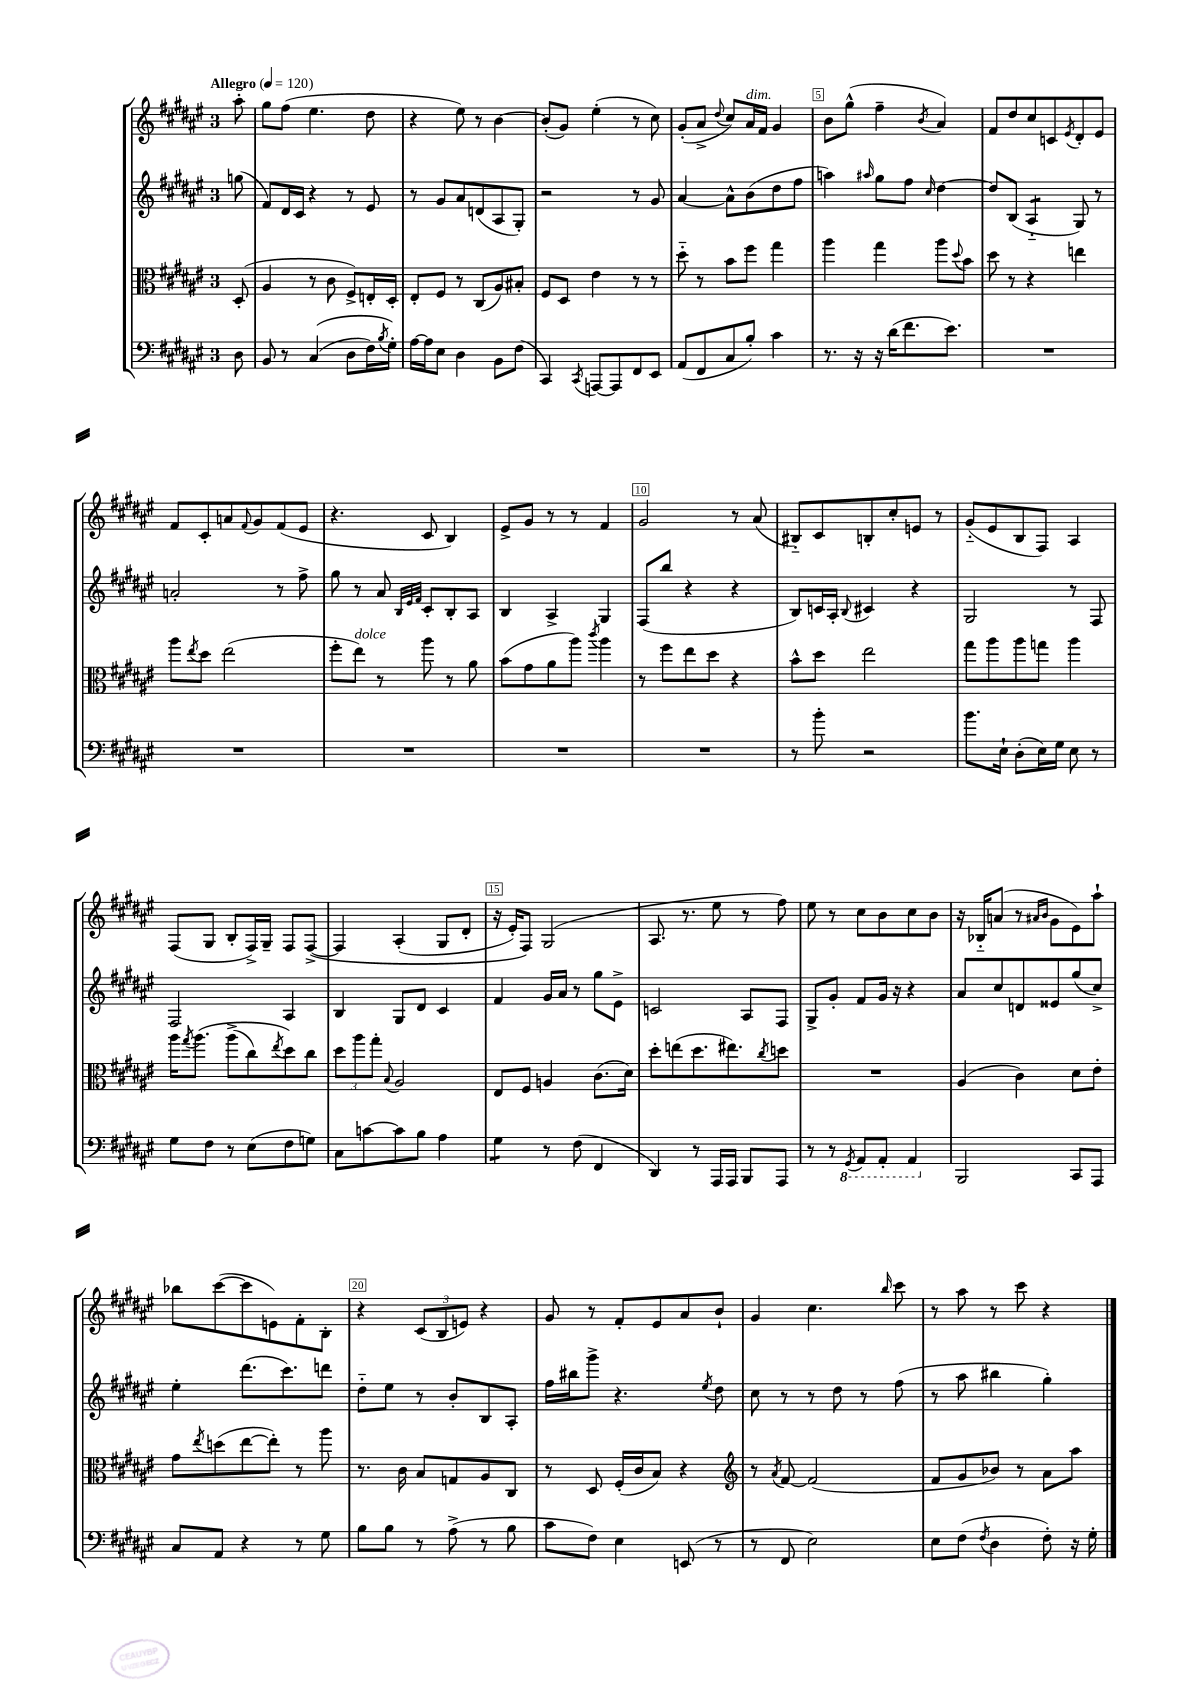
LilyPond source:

<<
\new StaffGroup <<
\new Staff = "s0" {
    \clef treble \key fis \major \once \override Staff.TimeSignature.style = #'single-digit \time 3/4 \partial 8 \tempo "Allegro" 4 = 120
    ais''8-. |
    gis''8 fis''8( eis''4. dis''8 |
    r4 eis''8) r8 b'4~ |
    b'8-.( gis'8) eis''4-.( r8 cis''8) |
    gis'8-.( ais'8-> \appoggiatura { dis''8 } cis''8) ais'16^\markup { \italic "dim." } fis'16 gis'4 |
    b'8 gis''8-^( fis''4-- \acciaccatura { b'8 } ais'4) |
    fis'8 dis''8 cis''8 c'8 \acciaccatura { eis'8 } dis'8-. eis'8 |
    fis'8 cis'8-. a'8 \appoggiatura { fis'8 } gis'8 fis'8( eis'8 |
    r4. cis'8 b4) |
    eis'8-> gis'8 r8 r8 fis'4 |
    gis'2 r8 ais'8( |
    bis8-_) cis'8 b8-. cis''8-. e'8 r8 |
    gis'8-_( eis'8 b8 fis8) ais4 |
    fis8( gis8 b8-. fis16->) gis16-- fis8 fis8~->\( |
    fis4 ais4-.( gis8 dis'8-. |
    r16 eis'16-.) fis8\) gis2( |
    ais8. r8. eis''8 r8 fis''8) |
    eis''8 r8 cis''8 b'8 cis''8 b'8 |
    r16 bes16-_ a'8( r8 \grace { ais'16 b'16 } gis'8 eis'8) ais''8-! |
    bes''8 cis'''8~( cis'''8 e'8) fis'8-. b8-. |
    r4 \tuplet 3/2 { cis'8( b8 e'8) } r4 |
    gis'8 r8 fis'8-. eis'8 ais'8 b'8-! |
    gis'4 cis''4. \grace { b''16 } cis'''8 |
    r8 ais''8 r8 cis'''8 r4 \bar "|." |
}
\new Staff = "s1" {
    \clef treble \key fis \major \once \override Staff.TimeSignature.style = #'single-digit \time 3/4 \partial 8
    g''8( |
    fis'8) dis'16 cis'16 r4 r8 eis'8 |
    r8 gis'8 ais'8 d'8( ais8 gis8-.) |
    r2 r8 gis'8 |
    ais'4~ ais'8-^ b'8( dis''8 fis''8 |
    a''4) \grace { ais''16 } gis''8 fis''8 \grace { cis''16 } dis''4~ |
    dis''8 b8( ais4:8-_ gis8) r8 |
    a'2-. r8 fis''8-> |
    gis''8 r8 ais'8 \grace { b32 eis'32 fis'32 } cis'8-. b8-. ais8 |
    b4 ais4-> gis4 |
    fis8( b''8 r4 r4 |
    b8) c'16 ais16-. \appoggiatura { b8 } cis'4 r4 |
    gis2 r8 fis8 |
    fis2 ais4 |
    b4 gis8 dis'8 cis'4 |
    fis'4 gis'16 ais'16 r8 gis''8 eis'8-> |
    c'2 ais8 fis8 |
    gis8-> gis'8-. fis'8 gis'16 r16 r4 |
    ais'8 cis''8 d'8 eisis'8 gis''8( cis''8->) |
    eis''4-. dis'''8.( cis'''8.) d'''8 |
    dis''8-_ eis''8 r8 b'8-. b8 ais8-. |
    fis''16 bis''16 gis'''8-> r4. \acciaccatura { eis''8 } dis''8 |
    cis''8 r8 r8 dis''8 r8 fis''8( |
    r8 ais''8 bis''4 gis''4-.) \bar "|." |
}
\new Staff = "s2" {
    \clef alto \key fis \major \once \override Staff.TimeSignature.style = #'single-digit \time 3/4 \partial 8
    dis8-.( |
    ais4 r8 cis'8 fis8->) e16-. dis16-. |
    eis8-. fis8 r8 cis8( ais8) bis8-. |
    fis8 dis8 eis'4 r8 r8 |
    dis''8-_ r8 b'8 fis''8 gis''4 |
    ais''4 gis''4 ais''8 \appoggiatura { dis''8 } b'8 |
    dis''8 r8 r4 e''4 |
    ais''8 \acciaccatura { eis''8 } dis''8 eis''2( |
    fis''8-. eis''8^\markup { \italic "dolce" }) r8 ais''8 r8 ais'8 |
    b'8( gis'8 ais'8 ais''8) \acciaccatura { cis'''8 } ais''4 |
    r8 fis''8 eis''8 dis''8 r4 |
    b'8-^ dis''8 eis''2 |
    gis''8 ais''8 ais''8 g''8 ais''4 |
    ais''16 \acciaccatura { gis''8 } ais''8.\( ais''8->( cis''8) \acciaccatura { eis''8 } dis''8\) cis''8 |
    \tuplet 3/2 { dis''8 ais''8 gis''8-. } \appoggiatura { b8 } ais2 |
    eis8 fis8 a4 cis'8.( dis'16) |
    dis''8-. e''8( dis''8. eis''8.) \acciaccatura { cis''8 } d''8 |
    R2. |
    ais4( cis'4) dis'8 eis'8-. |
    gis'8 \acciaccatura { eis''8 } d''8( eis''8~ eis''8-.) r8 ais''8 |
    r8. cis'16 b8 g8 ais8 cis8 |
    r8 dis8 fis16-.( cis'16 b8) r4 |
    \clef treble r8 \acciaccatura { ais'8 } fis'8~ fis'2( |
    fis'8 gis'8 bes'8) r8 ais'8 ais''8 \bar "|." |
}
\new Staff = "s3" {
    \clef bass \key fis \major \once \override Staff.TimeSignature.style = #'single-digit \time 3/4 \partial 8
    dis8 |
    b,8 r8 cis4(\( dis8 fis16) \acciaccatura { b8 } gis16-.\) |
    ais16~ ais16 eis8 dis4 b,8 fis8( |
    cis,4) \acciaccatura { cis,8 } a,,8~ a,,8 fis,8 eis,8 |
    ais,8( fis,8 cis8 b8-.) cis'4 |
    r8. r16 r16 dis'16( fis'8. eis'8.) |
    R2. |
    R2. |
    R2. |
    R2. |
    R2. |
    r8 b'8-. r2 |
    b'8. eis16-! dis8-.( eis16) gis16 eis8 r8 |
    gis8 fis8 r8 eis8( fis8 g8) |
    cis8 c'8~ c'8 b8 ais4 |
    gis4:8 r8 fis8( fis,4 |
    dis,4) r8 ais,,16 ais,,16 b,,8 ais,,8 |
    r8 r8 \ottava #-1 \acciaccatura { gis,,8 } ais,,8 ais,,8-. ais,,4 \ottava #0 |
    b,,2 cis,8 ais,,8 |
    cis8 ais,8 r4 r8 gis8 |
    b8 b8 r8 ais8->( r8 b8 |
    cis'8 fis8) eis4 e,8( r8 |
    r8 fis,8 eis2) |
    eis8 fis8( \acciaccatura { fis8 } dis4 fis8-.) r16 gis16-. \bar "|." |
}
>>
>>
\layout { \context { \Score \override BarNumber.break-visibility = ##(#f #t #t) barNumberVisibility = #(every-nth-bar-number-visible 5) \override BarNumber.stencil = #(make-stencil-boxer 0.1 0.3 ly:text-interface::print) } }
